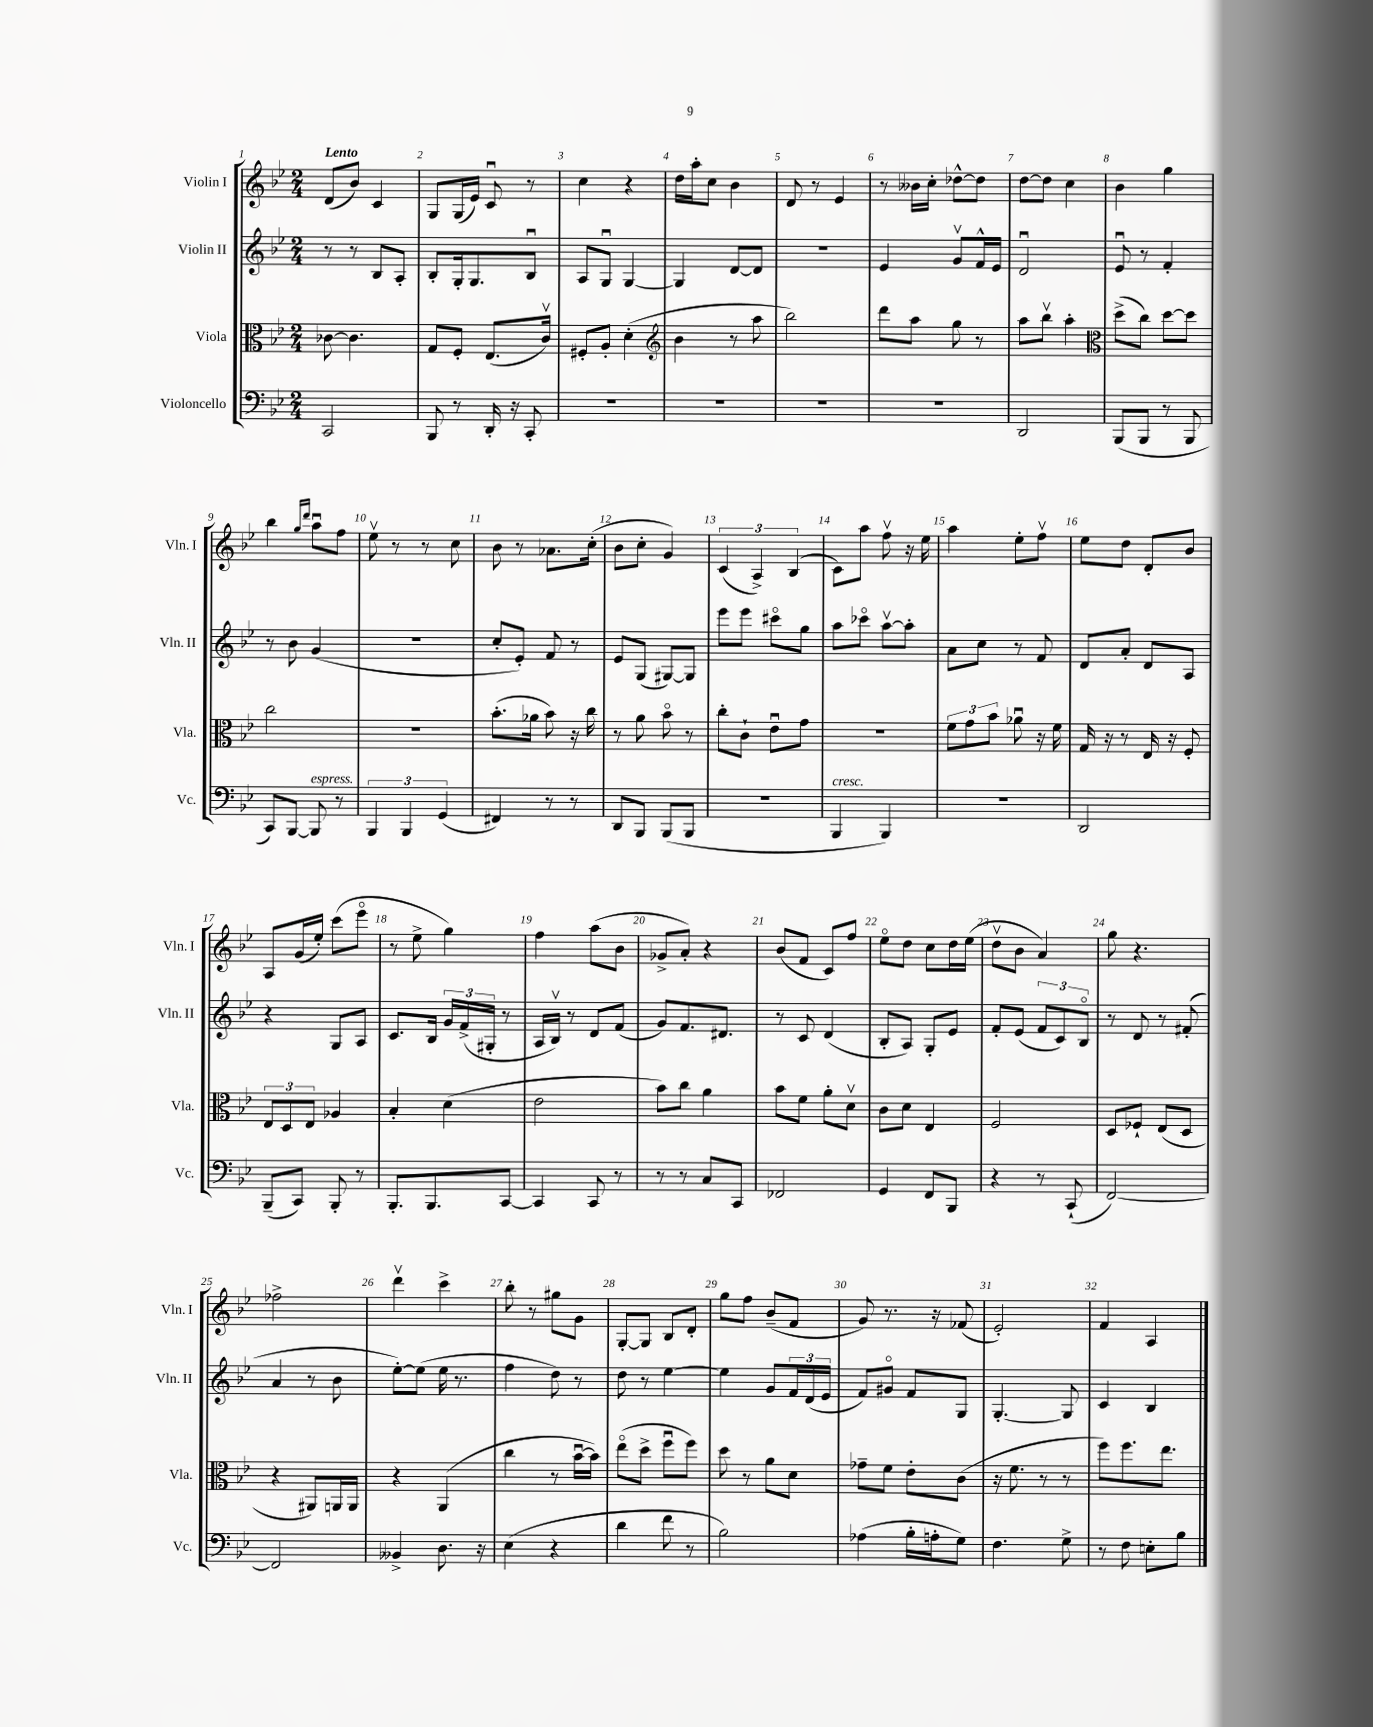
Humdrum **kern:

**kern	**kern	**kern	**kern
*staff4	*staff3	*staff2	*staff1
*clefF4	*clefC3	*clefG2	*clefG2
*k[b-e-]	*k[b-e-]	*k[b-e-]	*k[b-e-]
*M2/4	*M2/4	*M2/4	*M2/4
2CC	[8c-	8r	(8d
.	4.c-]	8r	8b-)
.	.	8B-	4c
.	.	8A'	.
=	=	=	=
8BBB-	8G	8B-'	8G
8r	8F'	16G'	(16G
.	.	8.G	16e-)
16DD'	(8.E-	.	8cu
16r	.	.	.
8CC'	.	8B-u	8r
.	16cv)	.	.
=	=	=	=
2r	8F#'	8A	4cc
.	8A'	8Gu	.
.	(4d'	[4G	4r
=	=	=	=
*	*clefG2	*	*
2r	4b-	4G]	16dd
.	.	.	16aa'
.	.	.	8cc
.	8r	[8d	4b-
.	8aa	8d]	.
=	=	=	=
2r	2bb-)	2r	8d
.	.	.	8r
.	.	.	4e-
=	=	=	=
2r	8ddd	4e-	8r
.	8aa	.	16b--
.	.	.	16cc'
.	8gg	8gv	[8dd-^^
.	8r	16f^^	8dd-]
.	.	16e-	.
=	=	=	=
2DD	8aa	2du	[8dd
.	8bb-v	.	8dd]
.	4aa'	.	4cc
=	=	=	=
*	*clefC3	*	*
(8BBB-	(8dd^	8e-u	4b-
8BBB-	8cc)	8r	.
8r	[8dd	4f'	4gg
8BBB-	8dd]	.	.
=	=	=	=
8CC)	2cc	8r	4bb-
[8BBB-	.	8b-	.
.	.	.	16qqgg
.	.	.	16qqddd
8BBB-]	.	(4g	8aau
8r	.	.	8ff
=	=	=	=
6BBB-	2r	2r	8ee-v
.	.	.	8r
6BBB-	.	.	.
.	.	.	8r
(6GG	.	.	.
.	.	.	8cc
=	=	=	=
4FF#)	(8.b-'	8cc'	8b-
.	.	8e-')	8r
.	16a-	.	.
8r	8b-)	8f	8.a-
8r	16r	8r	.
.	16cc	.	(16cc'
=	=	=	=
8DD	8r	8e-	8b-
8BBB-	8a	(8G	8cc'
(8BBB-	8b-o	[8G#)	4g)
8BBB-	8r	8G#]	.
=	=	=	=
2r	8cc'	8eee-	(6c
.	8c`	8eee-	.
.	.	.	6A^)
.	8e-u	8ccc#o	.
.	.	.	(6B-
.	8g	8gg	.
=	=	=	=
4BBB-	2r	8aa	8c)
.	.	8ccc-o	8aa
4BBB-)	.	[8aav	8ffv
.	.	8aa']	16r
.	.	.	16ee-
=	=	=	=
2r	12f	8a	4aa
.	12g	.	.
.	.	8cc	.
.	12b-	.	.
.	8a-u	8r	8ee-'
.	16r	8f	8ffv
.	16f	.	.
=	=	=	=
2DD	16G	8d	8ee-
.	16r	.	.
.	8r	8a'	8dd
.	16E-	8d	8d'
.	16r	.	.
.	8F'	8A	8b-
=	=	=	=
(8BBB-~	12E-	4r	8A
.	12D	.	.
8CC)	.	.	(16g
.	12E-	.	.
.	.	.	16ee-')
8BBB-'	4A-	8G	(8ccc
8r	.	8A	8eee-o
=	=	=	=
8.BBB-'	4B-'	8.c	8r
.	.	.	8ee-^
8.BBB-	.	16B-	.
.	(4d	24g	4gg)
.	.	(24f^	.
.	.	24G#'	.
[8CC	.	8r	.
=	=	=	=
4CC]	2e-	16A	4ff
.	.	16B-v)	.
.	.	8r	.
8CC	.	8d	(8aa
8r	.	(8f	8b-
=	=	=	=
8r	8b-)	8g)	8g-^
8r	8cc	8.f	8a')
8C	4a	.	4r
.	.	8.d#	.
8CC	.	.	.
=	=	=	=
2FF-	8b-	8r	(8b-
.	8f	8c	8f
.	8a'	(4d	8c)
.	8dv	.	8ff
=	=	=	=
4GG	8c	8B-'	8ee-o
.	8d	8A)	8dd
8FF	4E-	8G'	8cc
8BBB-	.	8e-	16dd
.	.	.	(16ee-
=	=	=	=
4r	2F	8f'	8ddv
.	.	(8e-	8b-
8r	.	12f	4a)
.	.	12c)	.
(8CC`	.	.	.
.	.	12B-o	.
=	=	=	=
[2FF)	8D	8r	8gg
.	8F-`	8d	4.r
.	(8E-	8r	.
.	8D	(8f#'	.
=	=	=	=
2FF]	4r	4a	2ff-^
.	8AA#)	8r	.
.	16AA	8b-	.
.	16AA	.	.
=	=	=	=
4BB--^	4r	[8ee-')	4dddv
.	.	(8ee-]	.
8.D	(4AA	16ee-	4ccc^
.	.	8.r	.
16r	.	.	.
=	=	=	=
(4E-	4cc	4ff	8bb-'
.	.	.	8r
4r	8r	8dd)	8gg#
.	[16b-u	8r	8g
.	16b-])	.	.
=	=	=	=
4d	(8ee-o	8dd	[8G'
.	8dd^	8r	8G]
8f	8ffu	[4ee-	8B-
8r	8ff)	.	8d'
=	=	=	=
2B-)	8dd	4ee-]	8gg
.	8r	.	8ff
.	8a	8g	(8b-~
.	8d	24f	8f
.	.	(24d	.
.	.	24e-	.
=	=	=	=
(4A-	8g-~	8f)	8g)
.	8f	8g#o	8.r
16B-'	8e-'	8f	.
16A'	.	.	16r
8G)	(8c	8G	(8f-
=	=	=	=
4.F	16r	[4.G'	2e-')
.	8.f	.	.
.	8r	.	.
8G^	8r	8G]	.
=	=	=	=
8r	8ff)	4c	4f
8F	8.ff	.	.
8E'	.	4B-	4A
.	8.ee-	.	.
8B-	.	.	.
==	==	==	==
*-	*-	*-	*-
